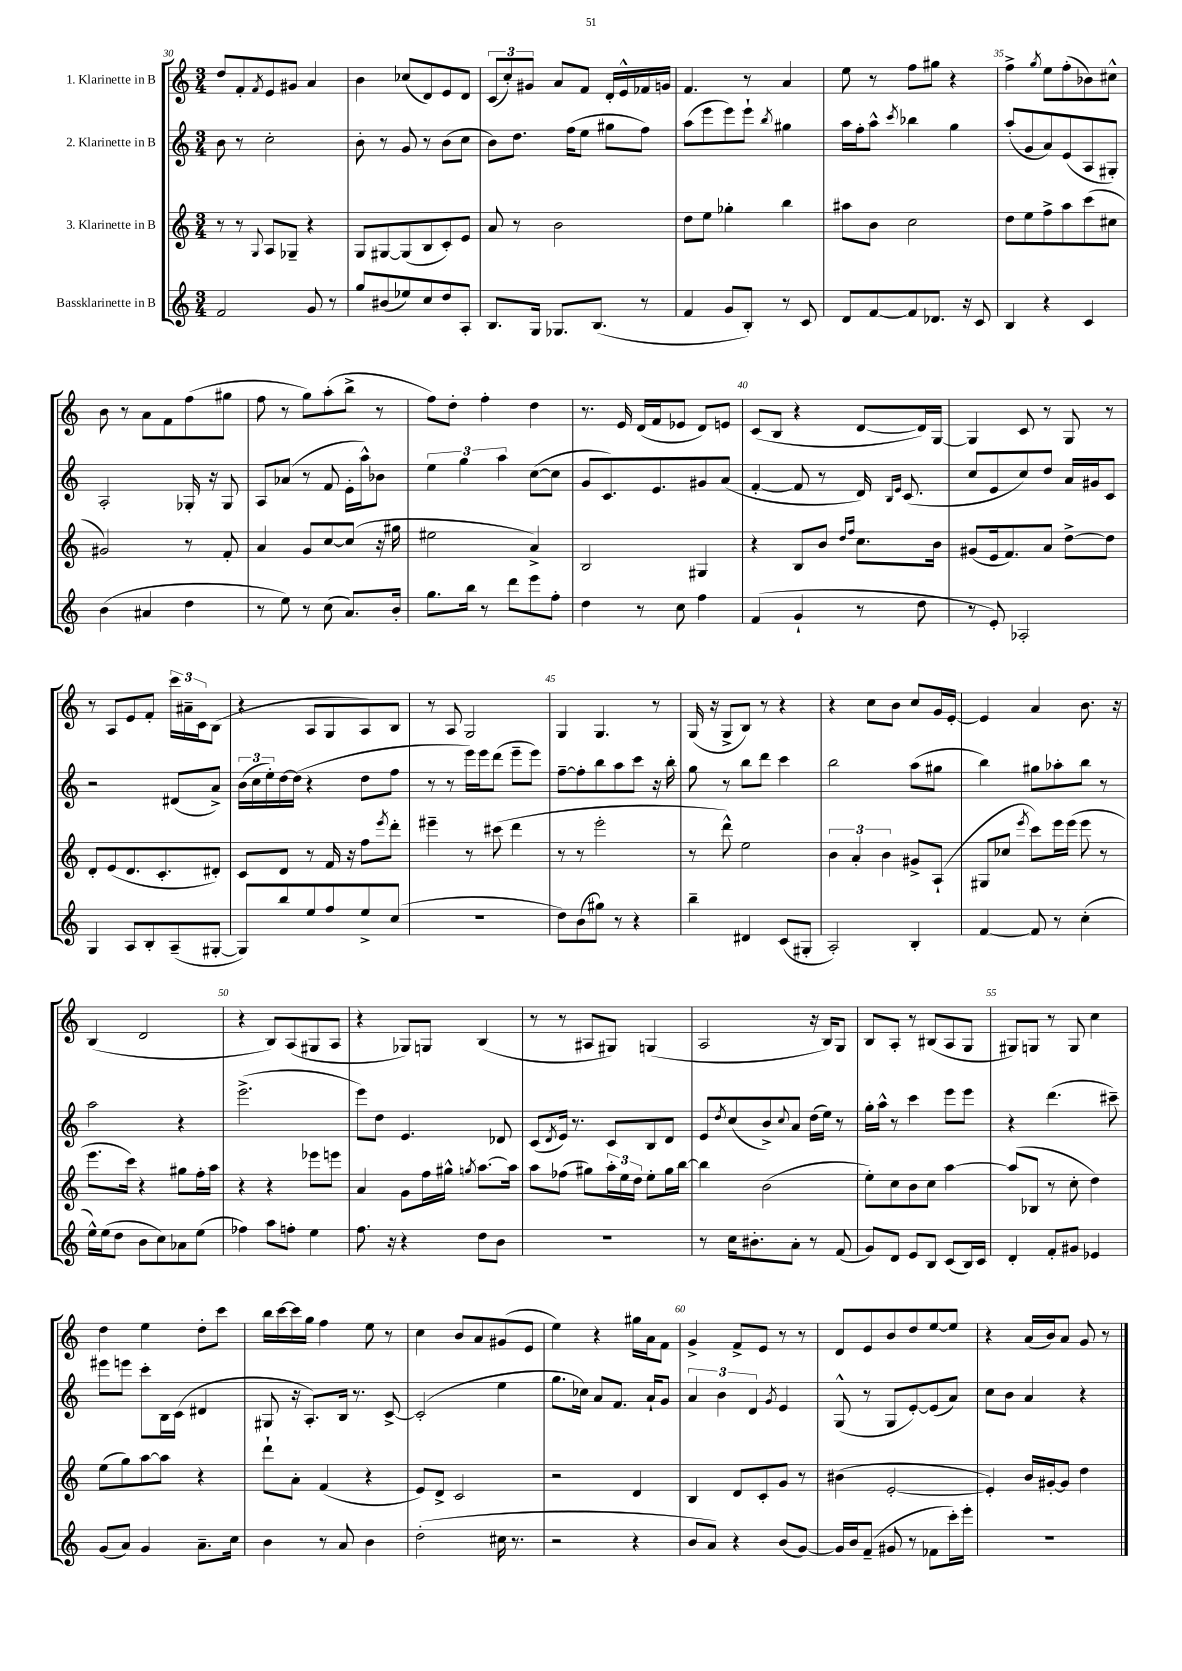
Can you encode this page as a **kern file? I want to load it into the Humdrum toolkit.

**kern	**kern	**kern	**kern
*part4	*part3	*part2	*part1
*staff4	*staff3	*staff2	*staff1
*I"Bassklarinette in B	*I"3. Klarinette in B	*I"2. Klarinette in B	*I"1. Klarinette in B
*clefG2	*clefG2	*clefG2	*clefG2
*k[]	*k[]	*k[]	*k[]
*M3/4	*M3/4	*M3/4	*M3/4
=30	=30	=30	=30
2f/	8r	8b\	8dd/L
.	8r	8r	8f'/
.	8qqG/	.	8qf/
.	8A/L	2cc'\	8e/
.	8G-X~/J	.	8g#X/J
8g/	4r	.	4a/
8r	.	.	.
=31	=31	=31	=31
8gg/L	8G/L	8b'\	4b\
(8b#X/	[8G#X/	8r	.
8ee-X/)	(8G#/]	8g/	(8cc-X/L
8cc/	8B/	8r	8d/)
8dd/	8c'/)	(8b\L	8e/
8A'/J	8e/J	8cc\J	8d/J
=32	=32	=32	=32
8.B/L	8a/	8b\L)	(12c/L
.	.	.	12cc'/)
.	8r	8.dd\J	.
.	.	.	12g#X/J
16G/Jk	.	.	.
8.G-X/L	2b\	.	8a/L
.	.	(16ff\KL	.
.	.	8ee\J	8f/J
(8.B/J	.	.	.
.	.	8gg#X\L	16d'/LL
.	.	.	16e^^/
8r	.	8ff\J)	16f-X/
.	.	.	16gn/JJ
=33	=33	=33	=33
4f/	8dd\L	(8aa\L	4.f/
.	8ee\J	8eee\	.
8g/L	4gg-X'\	8eee\)	.
8B'/J)	.	8eee`\J	8r
.	.	8qbb/	.
8r	4bb\	4gg#X\	4a/
8c/	.	.	.
=34	=34	=34	=34
8d/L	8aa#X\L	16aa\LL	8ee\
.	.	16ff'\J	.
[8f/	8b\J	8aa^^\J	8r
.	.	8qccc/	.
8f/]	2cc\	4bb-X\	8ff\L
8.d-X/J	.	.	8gg#X\J
.	.	4gg\	4r
16r	.	.	.
8c/	.	.	.
=35	=35	=35	=35
4B/	8dd\L	(8aa'/L	4ff^\
.	8ee\	8g/	.
.	.	.	8qgg/
4r	8ff^\	8a/)	8ee\L
.	8aa\	(8e/	(8ff'\
4c/	(8ccc\	8A/	8b-X\)
.	8cc#X\J	8G#X'/J)	8cc#X^^\J
!!LO:LB:g=z
=36	=36	=36	=36
(4b\	2g#X/)	2A'/	8b\
.	.	.	8r
4a#X/	.	.	8a\L
.	.	.	8f\
4dd\	8r	16G-X'/	(8ff\
.	.	16r	.
.	8f'/	8G-/	8gg#X\J
=37	=37	=37	=37
8r	4a/	8A/L	8ff\
8ee\)	.	(8a-X/J	8r
8r	8g/L	8r	8gg\L)
(8cc\	[8cc/	8f/	(8aa'\
8.a/L)	(8cc/J]	16e'\LL	8bb^\J
.	.	16aa^^\J)	.
.	16r	8b-X\J	8r
16b'/Jk	16gg#X\	.	.
=38	=38	=38	=38
8.gg\L	2ee#X\	6ee\	8ff\L)
.	.	.	8dd'\J
.	.	6gg\	.
16bb\Jk	.	.	.
8r	.	.	4ff'\
.	.	6aa\	.
8ddd\L	.	.	.
8eee\	4a^/)	([8cc\L	4dd\
8ff'\J	.	8cc\J]	.
=39	=39	=39	=39
4dd\	2B/	8g/L	8.r
.	.	8.c/)	.
.	.	.	16e/
8r	.	.	(16d/LL
.	.	8.e/	16f/J
8cc\	.	.	8e-X/J
4ff\	4G#X/	8g#X/	8d/L)
.	.	(8a/J	8en/J
=40	=40	=40	=40
(4f/	4r	[4f'/	(8c/L
.	.	.	8B/J
4g`/	8B/L	8f/]	4r
.	8b/J	8r	.
.	16qqdd/LL	.	.
.	16qqff/JJ	.	.
8r	8.cc\L	16d/)	[8d/L
.	.	16qqB/LL	.
.	.	16qqe/JJ	.
.	.	(8.c/	.
8dd\	.	.	16d/L])
.	16b\Jk	.	[16G/JJ
=41	=41	=41	=41
8r	(8g#X/L	8cc/L	4G/]
8e'/)	16e/k	8e/	.
.	8.f/)	.	.
2A-X'/	.	8cc/)	8c/
.	8a/J	8dd/J	8r
.	[8dd^\L	16a/LL	8G/
.	.	16g#X/J	.
.	8dd\J]	8c/J	8r
!!LO:LB:g=z
=42	=42	=42	=42
4G/	8d'/L	2r	8r
.	(8e/	.	8A/L
8A/L	8.d/	.	8e/
8B'/	.	.	8f'/J
.	8.c'/	.	.
(8A~/	.	(8d#X/L	24ccc\LL
.	.	.	24a#X~\
.	.	.	24c\J
[8G#X'/J	8d#X'/J)	8a^/J)	(8B\J
=43	=43	=43	=43
8G#/L])	8c/L	(24b\LL	4r
.	.	24cc\	.
.	.	24ee'\)	.
8bb/	8d/J	[16dd\	.
.	.	(16dd\JJ]	.
8ee/	8r	4r	8A/L
8ff/	16f/	.	8G/
.	16r	.	.
8ee^/	8ff\L	8dd\L	8A/)
.	8qeee/	.	.
(8cc/J	8ddd'\J	8ff\J	8B/J
=44	=44	=44	=44
2.r	4eee#X~\	8r	8r
.	.	8r	8A/
.	8r	16eee\LL)	2G/
.	.	16eee\J	.
.	(8ccc#X\	(8ddd\J	.
.	4ddd\	8eee~\L	.
.	.	8eee\J)	.
=45	=45	=45	=45
8dd\L)	8r	[8ff~\L	4G/
(8b\	8r	8ff'\]	.
8gg#X\J)	2eee'\	8bb\	4.G/
8r	.	8aa\	.
4r	.	8ccc\J	.
.	.	16r	8r
.	.	16bb'\	.
=46	=46	=46	=46
4bb~\	8r	8gg\	(16G/
.	.	.	16r
.	8ddd^^\)	8r	8G^/L
4d#X/	2ee\	8bb\L	8B/J)
.	.	8ddd\J	8r
(8c/L	.	4ccc\	4r
8G#X'/J	.	.	.
=47	=47	=47	=47
2A'/)	6b\	2bb\	4r
.	6a'/	.	.
.	.	.	8cc\L
.	6b\	.	.
.	.	.	8b\J
4B'/	8g#X^/L	(8aa\L	8cc/L
.	(8A`/J	8gg#X\J	16g/L
.	.	.	[16e'/JJ
=48	=48	=48	=48
[4f/	8G#X/L	4bb\)	4e/]
.	8cc-X/J	.	.
.	8qeee/	.	.
8f/]	8ccc\L)	8gg#X\L	4a/
8r	16eee\L	8aa-X'\	.
.	(16eee\JJ	.	.
(4cc'\	8eee\	8bb\J	8.b\
.	8r	8r	.
.	.	.	16r
!!LO:LB:g=z
=49	=49	=49	=49
16ee^^\LL)	8.eee\L	2aa\	(4B/
(16ee\J	.	.	.
8dd\J	.	.	.
.	16ccc\Jk)	.	.
8b\L	4r	.	2d/
8cc\)	.	.	.
8a-X\	8gg#X\L	4r	.
(8ee\J	16ff'\L	.	.
.	16aa\JJ	.	.
=50	=50	=50	=50
4ff-X\)	4r	(2.eee^\	4r
8aa\L	4r	.	8B/L)
8ffn'\J	.	.	(8A/
4ee\	8eee-X\L	.	8G#X/
.	8eeen\J	.	8A/J
=51	=51	=51	=51
8.ff\	4a/	8eee\L)	4r
.	.	8dd\J	.
16r	.	.	.
4r	8g\L	4.e/	8G-X/L)
.	16ff\L	.	8Gn/J
.	16gg#X^^\JJ	.	.
.	8qggn/	.	.
8dd\L	[8.aa\L	.	(4B/
8b\J	.	8d-X/	.
.	16aa\Jk]	.	.
=52	=52	=52	=52
2.r	8aa\L	(8c/L	8r
.	.	8qd/	.
.	(8ff-X\J	16e/Jk)	8r
.	.	8.r	.
.	8gg#X\L)	.	8A#X/L
.	24aa'\L	8c/L	8G#X/J)
.	24ee\	.	.
.	24dd\JJ	.	.
.	8ee'\L	8B/	(4Gn/
.	16gg#\L	8d/J	.
.	[16bb\JJ	.	.
=53	=53	=53	=53
8r	4bb\]	8e/L	2A/
.	.	8qdd/	.
16cc\KL	.	(8cc/	.
8.b#X'\	.	.	.
.	(2b\	8b^/)	.
.	.	8qqcc/	.
8a'\J	.	8a/J	.
8r	.	(16dd\LL	16r
.	.	16ee\JJ)	16B/KL)
(8f/	.	8r	8G/J
=54	=54	=54	=54
8g/L)	8ee'\L)	16gg'\LL	8B/L
.	.	16aa^^\JJ	.
8d/J	8cc\	8r	8A'/J
8e/L	8b\	4ccc\	8r
8B/J	8cc\J	.	(8B#X/L
(8c/L	[4aa\	8eee\L	8A/
16B/L)	.	8eee\J	8G/J
16c/JJ	.	.	.
=55	=55	=55	=55
4d'/	(8aa/L]	4r	8G#X/L)
.	8B-X/J	.	8Gn/J
8f'/L	8r	(4.ddd\	8r
8g#X/J	8cc'\	.	8G/
4e-X/	4dd\)	.	4cc\
.	.	8ccc#X~\)	.
!!LO:LB:g=z
=56	=56	=56	=56
(8g/L	(8ee\L	8eee#X\L	4dd\
8a/J)	8gg\)	8eeen\J	.
4g/	[8aa\	8ccc'\L	4ee\
.	8aa\J]	16B\L	.
.	.	(16c\JJ	.
8.a~\L	4r	4d#X/	8dd'\L
.	.	.	8ccc\J
16cc\Jk	.	.	.
=57	=57	=57	=57
4b\	8ddd`\L	8G#X/	16bb\LL
.	.	.	[16ccc\
.	8a'\J	16r	16ccc\]
.	.	8.A'/L)	16gg\JJ
8r	(4f/	.	4ff\
8a/	.	16B/Jk	.
.	.	8.r	.
4b\	4r	.	8ee\
.	.	[8c^/	8r
=58	=58	=58	=58
(2dd'\	8e/L)	(2c'/]	4cc\
.	8d^/J	.	.
.	2c/	.	8b/L
.	.	.	8a/
16cc#X\	.	4ee\	(8g#X/
8.r	.	.	.
.	.	.	8e/J
=59	=59	=59	=59
2r	2r	8.gg\L	4ee\)
.	.	16cc-X\Jk)	.
.	.	8a/L	4r
.	.	8.f/J	.
4r	4d/	.	16gg#X\LL
.	.	16a`/KL	16a\J
.	.	8g/J	8f\J
=60	=60	=60	=60
8b/L	4B/	6a/	4g^/
8a/J)	.	.	.
.	.	6b\	.
4r	8d/L	.	8f^/L
.	.	6d/	.
.	8c'/	.	8e/J
.	.	8qg/	.
(8b/L	8g/J	4e/	8r
[8g/J)	8r	.	8r
=61	=61	=61	=61
16g/LL]	(4b#X\	(8G^^/	8d/L
16b/J	.	.	.
(8f~/J	.	8r	8e/
8g#X/	[2e'/	8G/L	8b/
8r	.	[8e'/)	8dd/
8f-X\L	.	(8e/]	[8ee/
16ccc'\L)	.	8a/J)	8ee/J]
16eee'\JJ	.	.	.
=62	=62	=62	=62
2.r	4e'/])	8cc\L	4r
.	.	8b\J	.
.	16b/LL	4a/	(16a/LL
.	[16g#X'/J	.	16b/J)
.	8g#/J]	.	8a/J
.	4dd\	4r	8g/
.	.	.	8r
==	==	==	==
*-	*-	*-	*-
